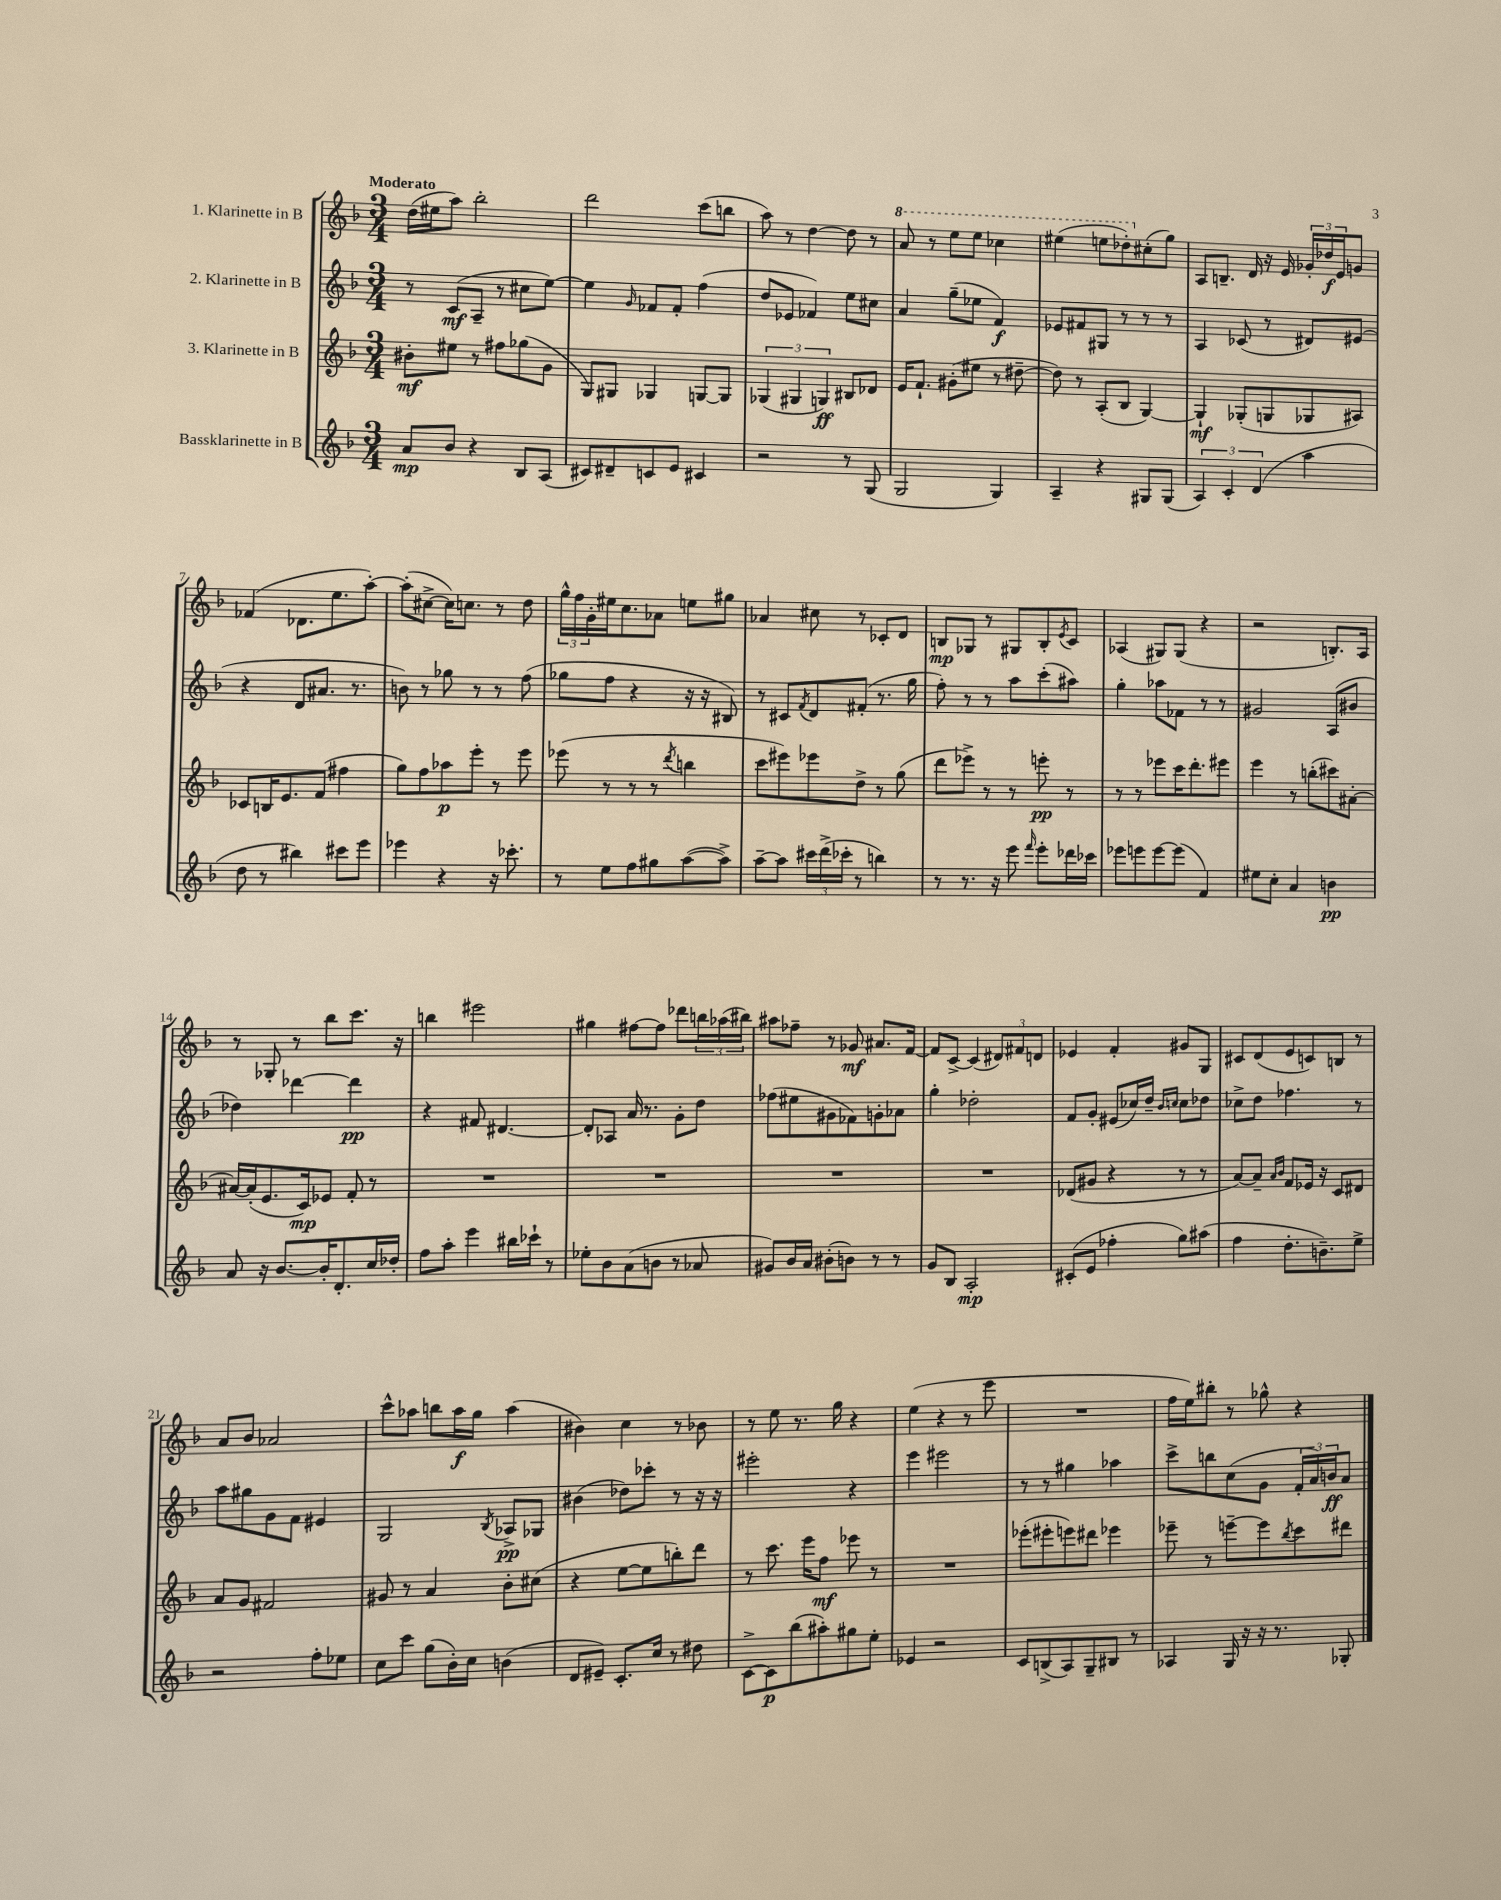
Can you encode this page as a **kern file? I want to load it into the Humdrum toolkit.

**kern	**kern	**kern	**kern
*staff4	*staff3	*staff2	*staff1
*clefG2	*clefG2	*clefG2	*clefG2
*k[b-]	*k[b-]	*k[b-]	*k[b-]
*M3/4	*M3/4	*M3/4	*M3/4
8a	8b#'	8r	(16dd
.	.	.	16ee#
8b-	8ee#	(8c	8aa)
4r	8r	8A~	2bb-'
.	8ff#	8r	.
8B-	(8gg-	8cc#	.
(8A	8g	[8ee)	.
=	=	=	=
8c#)	8G)	4ee]	2ddd
8d#~	8G#	.	.
.	.	16qqg	.
8c	4G-	8f-	.
8e	.	8f-'	.
4c#	[8G	(4ff	(8ccc
.	8G]	.	8bb
=	=	=	=
2r	(6G-	8dd	8aa)
.	.	8e-	8r
.	6G#	.	.
.	.	4f-)	[4dd
.	6G)	.	.
8r	8B#	8ee	8dd]
(8G	8d-	8cc#	8r
=	=	=	=
2G	16e	4a	8aa
.	8.f`	.	.
.	.	.	8r
.	(8g#'	(8gg~	8eee
.	8ee#	8ee-	8eee
4G)	8r	4f)	4ccc-
.	[8dd#~	.	.
=	=	=	=
4A~	8dd#])	8e-	(4eee#
.	8r	8f#	.
4r	(8A'	8G#	8eee
.	8B-	8r	8ddd-')
8G#	[4G)	8r	(8cc#'
(8G#	.	8r	8gg)
=	=	=	=
6A)	4G`]	4A	8A
.	.	.	8.B~
6c'	.	.	.
.	(8G-'	(8c-	.
.	.	.	16d
(6d	.	.	.
.	8G	8r	16r
.	.	.	16e
4aa	8G-	8d#)	24g-'
.	.	.	24dd-
.	.	.	24e
.	8A#)	(8e#	8g
=	=	=	=
8dd	8c-	4r	(4f-
8r	16B	.	.
.	8.e	.	.
4bb#)	.	8d	8.d-
.	(8f	8.a#	.
.	.	.	8.ee
8ccc#	4ff#	.	.
.	.	8.r	.
8eee	.	.	[8aa')
=	=	=	=
4eee-	8gg)	8b)	(8aa']
.	8ff	8r	[8cc#^
4r	8aa-	8gg-	16cc#])
.	.	.	8.cc
.	8eee'	8r	.
16r	8r	8r	8r
8.ccc-'	.	.	.
.	8eee	(8ff	8dd
=	=	=	=
8r	(8eee-	8gg-	24gg^^
.	.	.	24ff
.	.	.	24g'
8ee	8r	8ff	16ee#
.	.	.	8.cc
8ff	8r	4r	.
8gg#	8r	.	8a-
.	8qddd	.	.
([8aa	4bb	16r	8ee
.	.	16r	.
8aa^])	.	8B#)	8gg#
=	=	=	=
[8aa~	8ccc	8r	4a-
8aa]	8eee#)	8c#	.
.	.	8qf	.
24ccc#	8eee-	8d	8cc#
(24ddd^	.	.	.
24ccc-'	.	.	.
8r	8dd^	(8f#'	8r
4bb)	8r	8.r	8c-'
.	(8gg	.	8d
.	.	16gg	.
=	=	=	=
8r	8ddd	8ff')	8B
8.r	8eee-^)	8r	8G-
.	8r	8r	8r
16r	.	.	.
8eee	8r	8aa	8G#
16qqfff	.	.	.
8eee'	8eee'	(8ccc'	8B'
.	.	.	8qe
16ddd-	8r	8aa#)	8c
16ccc-	.	.	.
=	=	=	=
8eee-	8r	4gg'	(4A-
8eee	8r	.	.
[8eee	8eee-	8aa-	8G#)
(8eee]	16ccc	8f-	(8G#
.	8.ddd'	.	.
4f)	.	8r	4r
.	8eee#	8r	.
=	=	=	=
8ee#	4eee	2g#	2r
8cc'	.	.	.
4a	8r	.	.
.	(8bb'	.	.
4b	8ccc#)	(8A	8.B')
.	[8a#'	8b#	.
.	.	.	16A
=	=	=	=
8a	16a#_	4dd-)	8r
.	(16a#']	.	.
16r	8.e	.	8G-'
[8.b-	.	.	.
.	.	[4ddd-	8r
.	16c)	.	.
16b-']	8e-	.	8bb-
8.d'	.	.	.
.	8f'	4ddd-]	8.ccc
16cc	8r	.	.
16dd-'	.	.	16r
=	=	=	=
8ff	2.r	4r	4bb
8aa'	.	.	.
4eee	.	8f#	2eee#
.	.	[4.d#	.
16bb#	.	.	.
16ccc-`	.	.	.
8r	.	.	.
=	=	=	=
8ee-'	2.r	8d#']	4gg#
8b-	.	8A-	.
(8a	.	16a	[8ff#
.	.	8.r	.
8b	.	.	8ff#]
8r	.	8g'	8ddd-
8a-	.	8dd	24bb
.	.	.	(24aa-
.	.	.	24bb#)
=	=	=	=
8g#)	2.r	(8ff-	8aa#
16b-	.	8ee#	8ff-~
16a	.	.	.
(8b#'	.	8g#	8r
8b)	.	8f-)	8g-
8r	.	8g'	8.a#
8r	.	8a-	.
.	.	.	[16f
=	=	=	=
8g	2.r	4gg'	8f]
8B-	.	.	[8c^
2A'	.	2dd-'	(4c]
.	.	.	12d#)
.	.	.	12f#
.	.	.	12d
=	=	=	=
(8c#'	(8d-	8f	4e-
8e	8g#	8g'	.
4ff-'	4r	(8e#	4f'
.	.	16cc-)	.
.	.	16dd~	.
.	.	16qqb-	.
.	.	16qqcc	.
8gg)	8r	8cc	8g#
(8aa#	8r	8dd-	8G
=	=	=	=
4ff	[8a)	8cc-^	8c#
.	8a~]	8dd	(8d
.	16qqa	.	.
.	16qqb-	.	.
8.dd'	8f	4.ff-	8e
.	16e-	.	8c)
8.b~)	16r	.	.
.	8c	.	8B
8ee^	8d#	8r	8r
=	=	=	=
2r	8a	8aa	8a
.	8g	8gg#	8b-
.	2f#	8g	2a-
.	.	8f	.
8ff'	.	4e#	.
8ee-	.	.	.
=	=	=	=
8cc	8g#	2G	8ccc^^
8ccc	8r	.	8aa-
(8gg	4a	.	8bb
16b-')	.	.	16aa-
16cc	.	.	16gg
.	.	8qB-	.
(4b	8b-'	8A-^	(4aa-
.	(8cc#	8G-	.
=	=	=	=
8d	4r	(4b#	4b#)
8e#~)	.	.	.
8.c'	[8ee	8dd-)	4cc
.	8ee]	8ccc-'	.
16cc	.	.	.
8r	8bb')	8r	8r
8dd#	8ddd	16r	8b-
.	.	16r	.
=	=	=	=
[8c^	8r	2eee#'	8r
8c]	8.ccc	.	8ee
(8bb-	.	.	8.r
.	16eee	.	.
8aa#')	8ff	.	.
.	.	.	16gg
8gg#	8eee-	4r	4r
8ee'	8r	.	.
=	=	=	=
4e-	2.r	4eee	(4ee
2r	.	2eee#	4r
.	.	.	8r
.	.	.	8eee
=	=	=	=
8c	(8eee-'	8r	2.r
(8B^	8eee#'	8r	.
8A)	8eee)	4gg#	.
8G~	8ddd#	.	.
8B#	4eee-	4aa-	.
8r	.	.	.
=	=	=	=
4A-	8eee-~	8ccc^	16ff
.	.	.	16ee)
.	8r	8bb	8bb#'
16G	[8eee~	(8cc	8r
16r	.	.	.
16r	8eee]	8g	8gg-^^
8.r	.	.	.
.	8qbb-	.	.
.	8ccc	24f'	4r
.	.	24a)	.
.	.	24b	.
8G-'	8ddd#	8a	.
==	==	==	==
*-	*-	*-	*-
